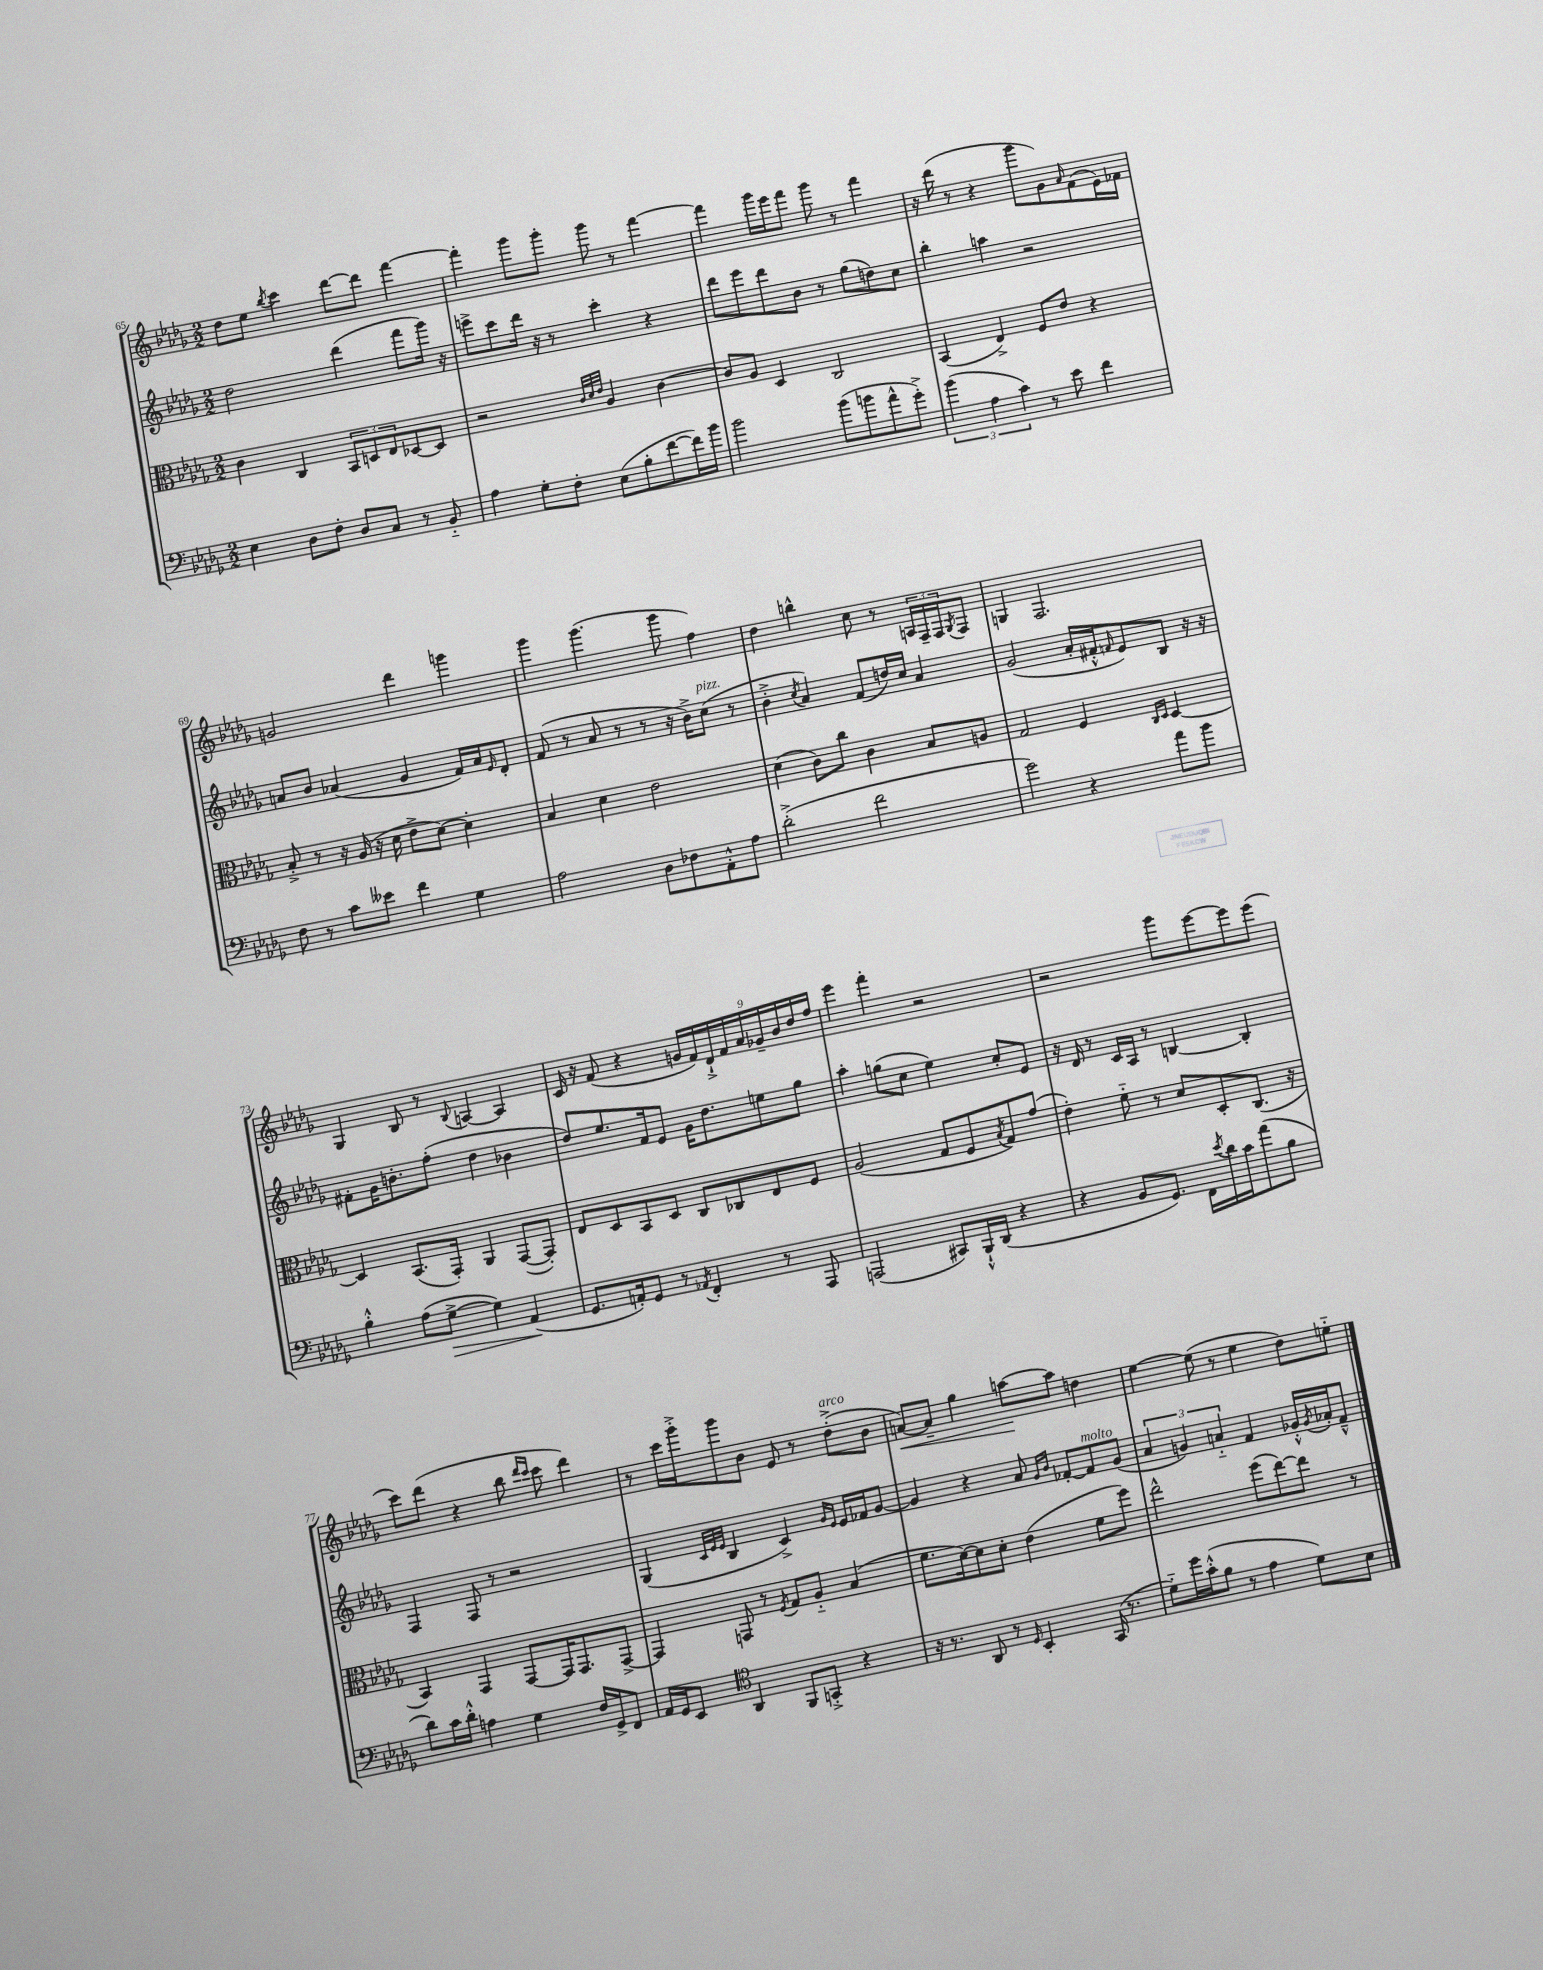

**kern	**dynam	**kern	**kern	**kern	**dynam
*part4	*part4	*part3	*part2	*part1	*part1
*staff4	*staff4	*staff3	*staff2	*staff1	*staff1
*clefF4	*	*clefC3	*clefG2	*clefG2	*
*k[b-e-a-d-g-]	*	*k[b-e-a-d-g-]	*k[b-e-a-d-g-]	*k[b-e-a-d-g-]	*
*M2/2	*	*M2/2	*M2/2	*M2/2	*
=65	=65	=65	=65	=65	=65
4E-\	.	4c\	2dd-\	8dd-\L	.
.	.	.	.	8ee-\J	.
.	.	.	.	8qbb-/	.
8D-\L	.	4C/	.	4ccc\	.
8F'\J	.	.	.	.	.
8D-/L	.	12BB-/L	(4ddd-\	[8ddd-\L	.
.	.	12Dn/	.	.	.
8C/J	.	.	.	8ddd-\J]	.
.	.	12E-/	.	.	.
8r	.	[8D-X/	8fff\L	[4fff\	.
8BB-/	.	8D-/J]	16ggg-\Jk)	.	.
.	.	.	16r	.	.
=66	=66	=66	=66	=66	=66
4A-\	.	2r	8eeen^\L	4fff'\]	.
.	.	.	8ccc\	.	.
8G-'\L	.	.	16ddd-\Jk	8ggg-\L	.
.	.	.	16r	.	.
8F'\J	.	.	8r	8ggg-'\J	.
.	.	32qqc/LLL	.	.	.
.	.	32qqd-/	.	.	.
.	.	32qqe-/JJJ	.	.	.
(8E-\L	.	4A-/	4ccc'\	8ggg-\	.
8B-'\	.	.	.	8r	.
[8f\	.	[4c\	4r	[4fff\	.
16f\L])	.	.	.	.	.
16b-\JJ	.	.	.	.	.
=67	=67	=67	=67	=67	=67
2b-\	.	8c/L]	8ddd-\L	4fff\]	.
.	.	8A-/J	8eee-\	.	.
.	.	4D-/	8ddd-\	16ggg-\LL	.
.	.	.	.	16eee-\J	.
.	.	.	8b-\J	8fff\J	.
(8b-\L	.	2C/	8r	8ggg-\	.
8bn\	.	.	(8gg-\L	8r	.
8a-^^\	.	.	8ddn\)	4fff\	.
8g-'^\J)	.	.	8cc\J	.	.
=68	=68	=68	=68	=68	=68
(6b-\	.	(4BB-/	4bb-'\	16r	.
.	.	.	.	(16ddd-\	.
.	.	.	.	8r	.
6A-\	.	.	.	.	.
.	.	4E-^/)	4aan\	4r	.
6c\)	.	.	.	.	.
8r	.	8F/L	2r	8ggg-\L	.
8e-\	.	8e-/J	.	8g-\)	.
.	.	.	.	16qqa-/	.
4f\	.	4r	.	(8f\	.
.	.	.	.	16e-\L)	.
.	.	.	.	16f-X\JJ	.
!!LO:LB:g=z
=69	=69	=69	=69	=69	=69
8F\	.	8B-'^/	8an/L	2gn/	.
8r	.	8r	8b-/J	.	.
8c\L	.	16r	(4a-X/	.	.
.	.	(16A-/	.	.	.
8e--X\J	.	16r	.	.	.
.	.	16d-\	.	.	.
4f\	.	8e-^\L	4g-/	4ddd-\	.
.	.	[8d-\J)	.	.	.
4G-\	.	4d-'\]	16f/LL)	4gggn\	.
.	.	.	16a-/J	.	.
.	.	.	16qqe-/	.	.
.	.	.	8d-'/J	.	.
=70	=70	=70	=70	=70	=70
2A-\	.	4B-/	(8f/	4ggg-\	.
.	.	.	8r	.	.
.	.	4d-\	8a-/	(4.ggg-\	.
.	.	.	8r	.	.
8D-\L	.	2e-\	8r	.	.
8F-X\	.	.	16r	8ggg-\	.
.	.	.	16b-^\KL)	.	.
!	!	!	!LO:TX:a:i:t=pizz.	!	!
8AA-'^^\	.	.	(8cc\J	4ff\)	.
8A-\J	.	.	8r	.	.
=71	=71	=71	=71	=71	=71
(2d-'^\	.	(4d-\	4b-'^\	4dd-\	.
.	.	.	8qcc/	.	.
.	.	8c\L)	4a-/)	4bbn^^\	.
.	.	8cc\J	.	.	.
2f\	.	4c\	(8f/L	8cc\	.
.	.	.	16ddn/L)	8r	.
.	.	.	16cc/JJ	.	.
.	.	8B-/L	4a-/	24An/LL	.
.	.	.	.	24F~/	.
.	.	.	.	24F/J	.
.	.	.	.	8qG-/	.
.	.	8An/J	.	8F/J	.
=72	=72	=72	=72	=72	=72
2g-\)	.	2G-/	(2g-/	4Gn/	.
.	.	.	.	2.F/	.
4r	.	4F/	16a-'/LL	.	.
.	.	.	16f#X'^^/J	.	.
.	.	.	16qqfn/	.	.
.	.	.	8e-/)	.	.
.	.	16qqC/LL	.	.	.
.	.	16qqD-/JJ	.	.	.
8a-\L	.	[4D-/	8B-/J	.	.
8b-\J	.	.	16r	.	.
.	.	.	16r	.	.
!!LO:LB:g=z
=73	=73	=73	=73	=73	=73
4B-'^^\	.	4D-/]	8f#X'\L	4G-/	.
.	.	.	16g-\K	.	.
.	.	.	8.bn'\	.	.
(8A-\L	.	(8.BB-/L	.	8B-/	.
!	!LO:HP:b	!	!	!	!
[8G-^\J	>	.	(8ff'\J	8r	.
.	.	16GG-'/Jk)	.	.	.
.	.	.	.	8qqB-/	.
4G-\])	.	4AA-/	4dd-\	[4An/	.
(4AA-/	.	([8GG-/L	4b-X\	4A/]	.
.	.	8GG-'/J])	.	.	.
.	]	.	.	.	.
=74	=74	=74	=74	=74	=74
8.GG-/L	.	8E-/L	8dd-/L)	16c/	.
.	.	.	.	16r	.
.	.	8D-/	8.ee-/	(8f/	.
16AAn'/k)	.	.	.	.	.
8GG-/J	.	8BB-/	.	4r	.
.	.	.	16f/k	.	.
8r	.	8D-/J	8e-/J	.	.
8qAA-X/	.	.	.	.	.
4FF'/	.	8C/L	16g-\KL	18gn/LL	.
.	.	.	.	18f/)	.
.	.	.	8.dd-\	.	.
.	.	.	.	18d-`^/	.
.	.	8C-X/	.	.	.
.	.	.	.	18f/	.
.	.	.	.	18a-/	.
8r	.	8E-/	8een\	.	.
.	.	.	.	18g-X~/	.
.	.	.	.	18b-/	.
8AAA-/	.	8F/J	8gg-\J	.	.
.	.	.	.	18dd-/	.
.	.	.	.	18ff/JJ	.
=75	=75	=75	=75	=75	=75
(2AAAn/	.	(2A-/	4aa-'\	4eee-\	.
.	.	.	(8ggn\L	4fff'\	.
.	.	.	8cc\J	.	.
8CC#X/L)	.	8G-/L	4ee-\)	2r	.
16BBB-`^^/L	.	8F/	.	.	.
(16DD-/JJ	.	.	.	.	.
.	.	8qB-/	.	.	.
4r	.	8G-/)	8cc'/L	.	.
.	.	(8g-/J	8e-/J	.	.
=76	=76	=76	=76	=76	=76
4r	.	4e-'\)	16r	2r	.
.	.	.	16d-/	.	.
.	.	.	8r	.	.
8BB-/L	.	8f\	16c/LL	.	.
.	.	.	16A-/JJ	.	.
8.GG-/J)	.	8r	8r	.	.
.	.	8d-/L	[4Bn/	8ggg-\L	.
16FF\LL	.	.	.	.	.
8qe-/	.	.	.	.	.
16d-\	.	8D-'/	.	[8eee-\	.
16c\J	.	.	.	.	.
(8a-\	.	(8.C/J	4B'/]	8eee-\]	.
8B-\J	.	.	.	(8eee-\J	.
.	.	16r	.	.	.
!!LO:LB:g=z
=77	=77	=77	=77	=77	=77
8d-\L)	.	4BB-/)	4F/	8ccc\L)	.
16c\L	.	.	.	(8ddd-\J	.
16d-'^^\JJ	.	.	.	.	.
4An\	.	4GG-/	8F/	4r	.
.	.	.	8r	.	.
4G-\	.	[8GG-/L	2r	8bb-\	.
.	.	.	.	16qqddd-/LL	.
.	.	.	.	16qqccc/JJ	.
.	.	16GG-/K]	.	8ccc\	.
.	.	8.GG-/	.	.	.
16F/LL	.	.	.	4ddd-\)	.
16GG-^/J	.	.	.	.	.
8FF/J	.	[8GG-^/J	.	.	.
=78	=78	=78	=78	=78	=78
16AA-/LL	.	4GG-/]	(4G-/	8r	.
16GG-/J	.	.	.	.	.
8EE-/J	.	.	.	16ccc\LL	.
.	.	.	.	16ggg-'^\J	.
*clefC4	*	*	*	*	*
.	.	.	32qqc/LLL	.	.
.	.	.	32qqe-/	.	.
.	.	.	32qqe-/JJJ	.	.
4AA-/	.	8GGn/	4B-/	8ggg-\	.
.	.	8r	.	8b-\J	.
.	.	8qF/	.	.	.
8FF/L	.	8G-/L	4c^/)	8e-/	.
8GGn'^/J	.	8A-/J	.	8r	.
.	.	.	16qqg-/LL	.	.
.	.	.	16qqe-/JJ	.	.
!	!	!	!	!LO:TX:a:i:t=arco	!
4r	.	(4B-/	16e-/LL	(8dd-'^\L	.
.	.	.	16f-X/J	.	.
.	.	.	[8g-/J	8b-\J	.
=79	=79	=79	=79	=79	=79
!	!	!	!	!	!LO:HP:b
16r	.	8.f\L	4g-/]	[8an/L)	<
8.r	.	.	.	.	.
.	.	.	.	8a~/J]	.
.	.	[16d-\k)	.	.	.
8AA-/	.	8d-\]	4r	4gg-\	.
8r	.	8d-'\J	.	.	.
16qqD-/	.	.	.	.	.
4BB-'/	.	(4e-\	8a-/	[8aan\L	.
.	.	.	16qqg-/LL	.	.
.	.	.	16qqb-/JJ	.	.
.	.	.	[8f-X'/L	8aa\J]	[
!	!	!	!LO:TX:a:i:t=molto	!	!
(16GG-/	.	8f\L	8f-/]	4ddn\	.
8.r	.	.	.	.	.
.	.	8ff\J)	(8g-/J	.	.
=80	=80	=80	=80	=80	=80
8d-\L)	.	2ee-^^\	6a-/	[4ee-\	.
16dd-\L	.	.	.	.	.
.	.	.	6gn/)	.	.
(16g-'^^\J	.	.	.	.	.
8f\J	.	.	.	(8ee-\]	.
.	.	.	6an/	.	.
8r	.	.	.	8r	.
4e-\	.	(8ff\L	4f/	4ee-\	.
.	.	[8ee-\)	.	.	.
8d-\L)	.	8ee-\J]	16g-X'^^/LL	8dd-\L)	.
.	.	.	8qg-/	.	.
.	.	.	16a-X'/J	.	.
8B-\J	.	8r	8f~^^/J	8een\J	.
==	==	==	==	==	==
*-	*-	*-	*-	*-	*-
